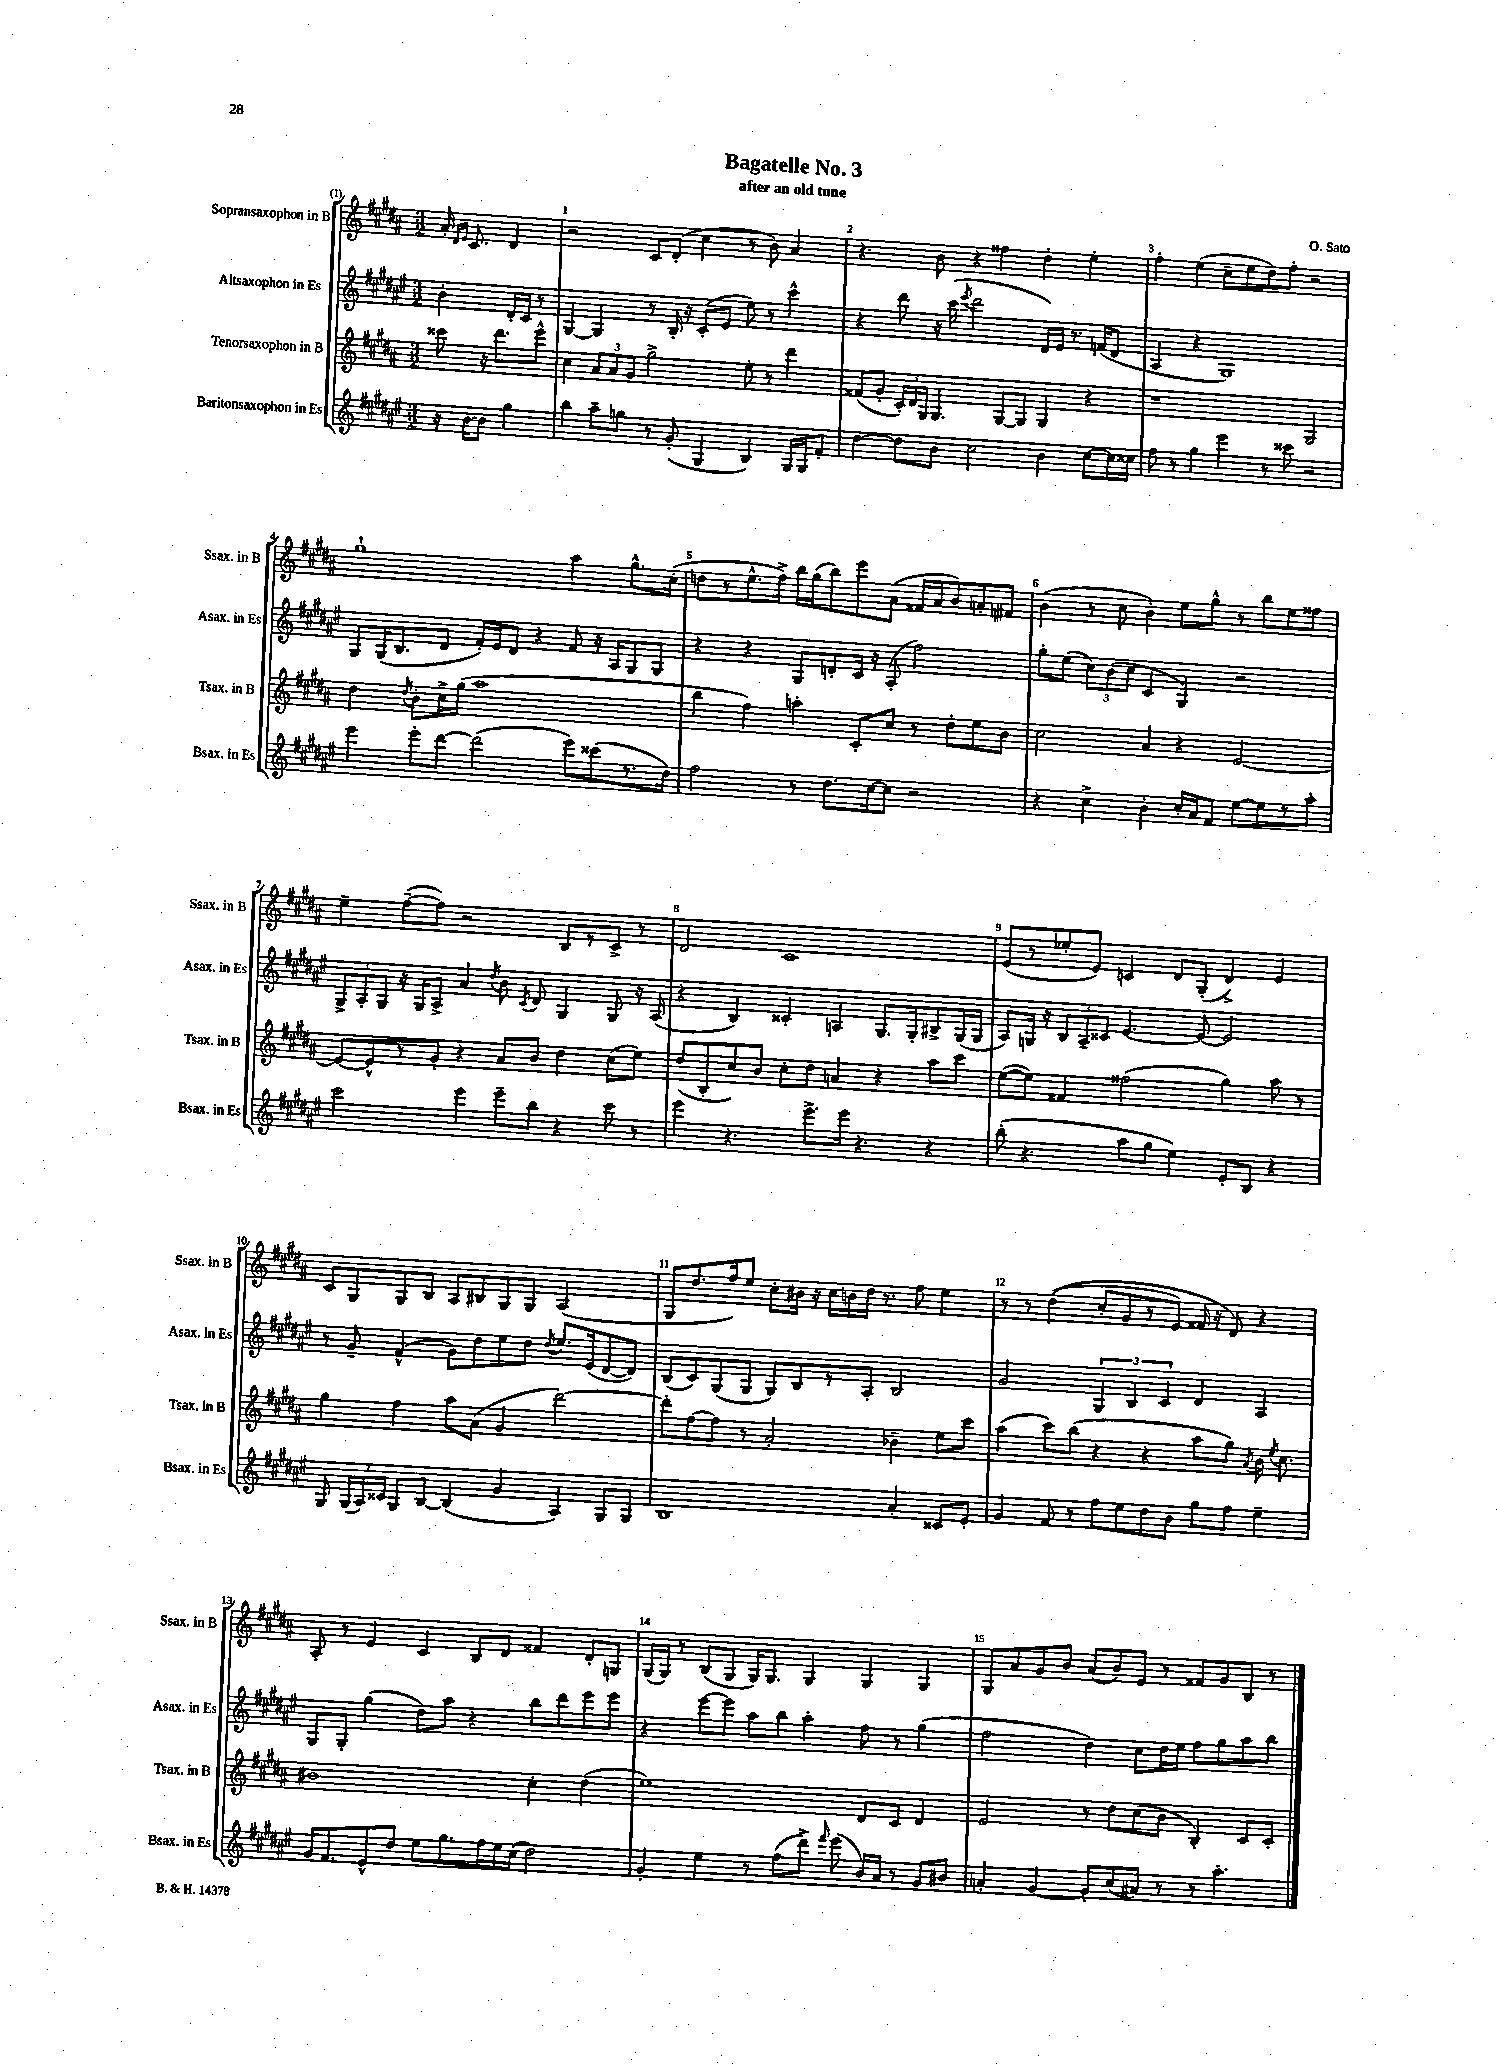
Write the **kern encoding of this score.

**kern	**kern	**kern	**kern
*staff4	*staff3	*staff2	*staff1
*clefG2	*clefG2	*clefG2	*clefG2
*k[f#c#g#d#a#e#]	*k[f#c#g#d#a#]	*k[f#c#g#d#a#e#]	*k[f#c#g#d#a#]
*M3/2	*M3/2	*M3/2	*M3/2
16r	8ccc##	4b'	16a#'
.	.	.	16qqd#
.	.	.	16qqe
[16b	.	.	8.c#
8b]	16r	.	.
.	8.ddd#	.	.
4gg#	.	16d#'	4d#
.	.	16c#	.
.	8eee^^	8r	.
=	=	=	=
4bb	4cc#	[4G#	2r
8aa#~	12a#	4G#]	.
.	12a#	.	.
8gg	.	.	.
.	12g#	.	.
8r	2gg#^	8r	8c#
(8g#'	.	16B'	(8d#'
.	.	16r	.
4G#	.	(8c#'	4cc#
.	.	8e#	.
4B)	8ee'	8ee#)	8r
.	8r	8r	8b)
16G#	4ddd#	4ccc#^^	4a#
16G#	.	.	.
8f#'	.	.	.
=	=	=	=
[4dd#	(8f##	4r	4.r
.	8g#'	.	.
8dd#]	24c#')	8ddd#	.
.	24d#	.	.
.	24G#	.	.
8b	4.G#	16r	8b
.	.	(16ccc#	.
.	.	8qeee#	.
2cc#	.	2ddd#	4r
.	[8G#	.	4ff##
.	8G#]	.	.
4b	4G#	16d#)	4dd#'
.	.	16e#	.
.	.	8.r	.
[8cc#	4r	.	4ee'
.	.	(16f	.
16cc#]	.	8d#	.
16cc##	.	.	.
=	=	=	=
8ff#	1r	4A#	4ff#'
8r	.	.	.
4gg#	.	4r	(4ee
4eee#	.	1G#)	8cc#~
.	.	.	8ee
8r	.	.	8dd#)
8ccc##	.	.	8ff#'
2r	2G#	.	2r
=	=	=	=
4eee#	4dd#	8G#	1gg#`
.	.	(16G#	.
.	.	8.B	.
.	8qdd#	.	.
8eee#'	8b'	.	.
[8ddd#	16cc#^	8d#	.
.	(16gg#	.	.
(2ddd#]	1aa#	16f#')	.
.	.	16e#	.
.	.	8d#	.
.	.	4r	.
8eee#)	.	8f#	4aa#
(8ccc##	.	16r	.
.	.	16A#	.
8.r	.	8G#	8.gg#^^
.	.	8G#	.
16dd#)	.	.	(16cc#'
=	=	=	=
2ff#	4bb	4r	8dd
.	.	.	8r
.	4ff#)	4r	8.ee^^
.	.	.	16ff#^)
8r	4aa'	8G#	16bb
.	.	.	(16gg#
8.dd#	.	8d'	8bb)
.	8c#'	16c#	8eee
[16cc#	.	16r	.
8cc#]	8cc#	(8A#'	(8a#
2r	8r	2ff#)	16f##
.	.	.	16a#
.	8dd#'	.	8b)
.	8ee	.	8a'
.	8b	.	8f#
=	=	=	=
4r	2cc#	8gg#'	(4b
.	.	(8ee#	.
4cc#^	.	12cc#)	8r
.	.	(12b	.
.	.	.	8cc#
.	.	12cc#	.
4b'	4a#	4c#	4b')
16cc#'	4r	4G#)	8ee
16a#	.	.	.
8f#	.	.	8gg#^^
[8ee#	[2e	2r	8r
8ee#]	.	.	8bb
8r	.	.	8ee
8aa#'	.	.	8ff##
=	=	=	=
2ccc#	8e_	12G#^	4ee~
.	.	12A#'	.
.	8e^^]	.	.
.	.	12G#	.
.	8r	16r	([8ff#~
.	.	16G#	.
.	8g#'	8A#^	8ff#])
4eee#	4r	4a#	2r
.	.	8qdd#	.
8eee#~	8a#	8b	.
.	.	8qc#	.
8bb	8b	8d#	.
4r	4dd#	4G#	8B
.	.	.	8r
8ccc#	(8cc#	8G#	8c#^
8r	8ee)	16r	8r
.	.	(16A#	.
=	=	=	=
4eee#	(8dd#	4r	2d#
.	8B'	.	.
4.r	8cc#)	4B)	.
.	8b	.	.
.	8cc#'	4c##'	1c#
8.eee#^	8dd#	.	.
.	4a	4A	.
16eee#	.	.	.
4.r	.	.	.
.	4r	8.G#	.
.	.	16G#'	.
4r	8aa#	8B#^	.
.	8ccc#	(16G#	.
.	.	16G#	.
=	=	=	=
(8bb'	([8ee	8A#)	(8e
4.r	8ee])	16G	8r
.	.	16r	.
.	4f##	12B	8ee-'
.	.	12A#~	.
.	.	.	8e)
.	.	12c##	.
8aa#	(2ff##	[4.e#	4c
8gg#	.	.	.
4ee#)	.	.	8d#
.	.	8e#_	(8G#'
8e#'	4gg#)	2e#]	4d#^)
8B	.	.	.
4r	8aa#	.	4e
.	8r	.	.
=	=	=	=
8G#	4gg#	8r	8c#
(24G#	.	8g#~	8G#
24A#)	.	.	.
24c##	.	.	.
8G#	4ff#	(4f#^^	8G#
[8B	.	.	8B
(4B]	8aa#	8g#)	8A#
.	(8a#	8dd#	8B#
4g#	4g#	8ee#	8G#
.	.	8dd#	8G#
.	.	8qdd#	.
4A#)	[2ddd#)	8.ee#	(2A#
.	.	(16e#	.
8G#	.	[8d#	.
8G#	.	8d#])	.
=	=	=	=
1B	8ddd#']	(8B	8G#
.	[8ff#	8c#)	8.dd#
.	8ff#]	(8G#	.
.	.	.	16ff#)
.	8r	8G#	8ee
.	2a#'	8G#)	8cc#'
.	.	8B	16b#
.	.	.	16r
.	.	8r	16cc#
.	.	.	16b
.	.	8A#'	16dd#
.	.	.	8.r
4a#'	4b-~	2B	.
.	.	.	8ff#
8c##	8ee	.	4ee
8e#'	8ccc#	.	.
=	=	=	=
4g#	(4aa#	2g#	8r
.	.	.	8r
8f#	8ccc#)	.	&((4dd#
8r	(8bb	.	.
8ff#	4r	6G#	8cc#'
8ee#	.	.	8g#
.	.	6B	.
8dd#	4r	.	8r
.	.	6c#	.
8b	.	.	8e)
8gg#	8aa#	4d#	16f##
.	.	.	16r
8ff#	8gg#)	.	8d#&)
.	8qa#	.	.
4ee#~	16b	4A#	4r
.	8qee	.	.
.	8.cc#	.	.
=	=	=	=
16g#	1b#	8G#	8A#'
8.f#	.	.	.
.	.	8G#'	8r
8e#^^	.	(4gg#	4e
8dd#	.	.	.
8ee#	.	8dd#)	4c#
8.gg#	.	8aa#	.
.	.	4r	8B
16ff#	.	.	.
16ee#	.	.	8d#
(16cc#	.	.	.
2dd#)	4cc#'	8bb	4f##
.	.	8ddd#	.
.	(4dd#	8eee#	8d#'
.	.	8eee#	8G
=	=	=	=
4g#'	1ee)	4r	(16G#
.	.	.	16G#)
.	.	.	8r
4ee#	.	[8eee#	(8B
.	.	8eee#]	8G#
8r	.	8aa#	16G#)
.	.	.	8.G#
(8ff#	.	8bb	.
8ddd#^)	.	4aa#'	4G#
16qqfff#	.	.	.
(8eee#	.	.	.
16b)	8d#	8ff#	4G#
16a#	.	.	.
8r	8c#	8r	.
8g#	4d#	(4gg#	4G#
8b#	.	.	.
=	=	=	=
4a'	2e	2ff#	8G#
.	.	.	8a#
[4g#	.	.	8g#
.	.	.	8b
8g#']	8r	4dd#)	(8a#
(8cc#	8dd#	.	8b)
8a#)	(8cc#	8cc#	8e
8r	8b	16dd#	8r
.	.	16ee#	.
8r	4B')	8ff#	8f##
4.aa#'	.	8gg#	8g#
.	8c#	8aa#	8B
.	8c#'	8bb	8r
==	==	==	==
*-	*-	*-	*-
